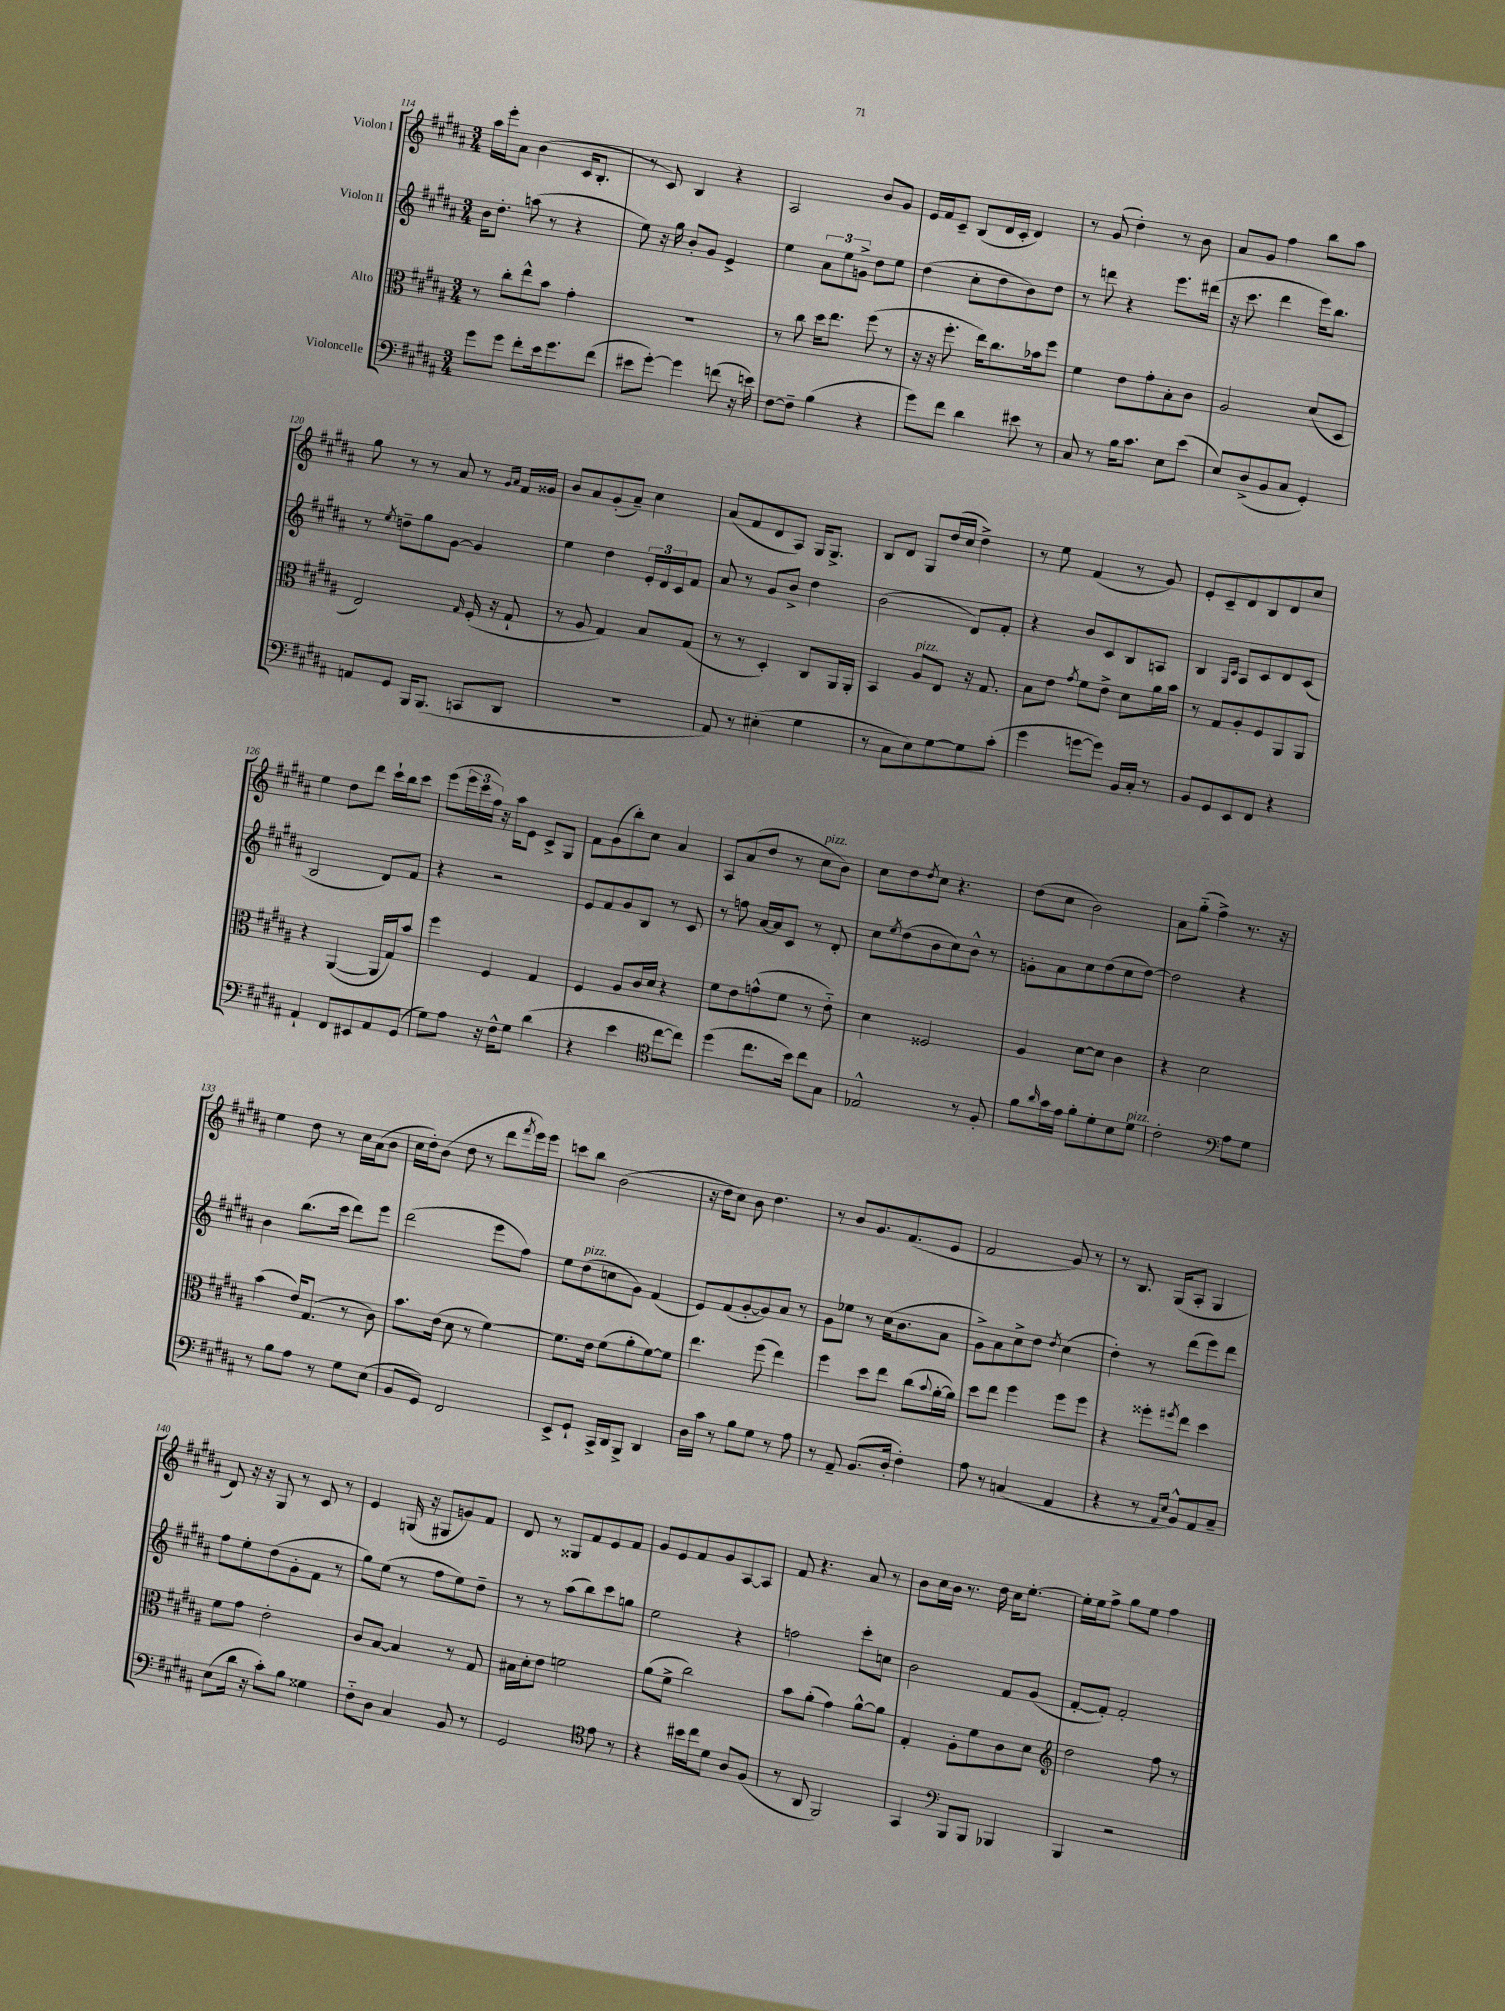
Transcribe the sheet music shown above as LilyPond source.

<<
\new StaffGroup <<
\new Staff = "s0" \with { instrumentName = "Violon I" } {
    \clef treble \key b \major \numericTimeSignature \time 3/4
    ais''16 e'''16-. ais'8 b'4( cis'16 b8.-. |
    r8 cis'8) b4 r4 |
    ais2 b'8 gis'8 |
    e'16 fis'16 cis'8-- b8( dis'16 cis'16-. dis'4) |
    r8 gis'8( dis''4-.) r8 b'8 |
    ais'8 gis'8 fis''4 b''8 ais''8 |
    gis''8 r8 r8 ais'8 r8 \grace { gis'16 ais'16 } fis'16 gisis'16 |
    b'8 ais'8 gis'8-.( ais'8--) cis''4 |
    ais'8( fis'8 dis'8 ais8) gis16 gis8.-> |
    b8 dis'8 gis8 dis''16( cis''16 dis''4->) |
    r8 e''8 fis'4( r8 gis'8) |
    e'8-. cis'8-- dis'8 b8 dis'8 cis''8 |
    e''4 dis''8 dis'''8 cis'''16-! b''16 cis'''8 |
    e'''8( \tuplet 3/2 { e'''16 cis'''16 fis''16) } r16 ais''16 e'8 cis'8-> gis8 |
    fis'8 gis'8( b''8-.) cis''8 ais'4 |
    ais8 ais'8( dis''8 r8 cis''8^\markup { \italic "pizz." } b'8) |
    cis''8 dis''8 \acciaccatura { dis''8 } cis''8 r4. |
    dis''8( cis''8 b'2) |
    ais'8 gis''8-_( fis''4->) r8. r16 |
    e''4 dis''8 r8 cis''16 ais'16( b'8 |
    cis''16 dis''16-.) b'8( dis''8 r8 dis'''8 \acciaccatura { fis'''8 } e'''16) e'''16 |
    c'''8 b''8 b'2( |
    r16 dis''16 cis''8) b'8 dis''4. |
    r8 b'8 gis'8. fis'8.( e'8 |
    fis'2 gis'8) r8 |
    r8 b8. gis16( ais8-. gis4 |
    dis'8) r16 r16 gis8 r8 cis'8 r8 |
    e'4 g16( r16 gis8 g'8) fis'8 |
    dis'8 r8 gisis8 fis'8 e'8 fis'8 |
    gis'8 e'8 fis'8 gis'8 ais8~ ais8 |
    fis'8 r4. ais'8 r8 |
    b'8 cis''16 b'16 r8. dis''16 cis''16 e''8.~-. |
    e''16-. e''16 fis''8-> gis''8 e''8 fis''4 \bar "|." |
}
\new Staff = "s1" \with { instrumentName = "Violon II" } {
    \clef treble \key b \major \numericTimeSignature \time 3/4
    b'16 dis''8.-. a''8( r8 r4 |
    e''8) r16 gis''16 b'8-. gis'8 e'4-> |
    e''4 \tuplet 3/2 { ais'8 e''8 g'8-> } dis''8 e''8 |
    dis''4( cis''8-. dis''8 b'8) dis''8 |
    r8 d'''8 r4 e'''8. dis'''16( |
    r16 cis'''8. dis'''4 e'''16) b''8. |
    r8 \acciaccatura { e''8 } d''8-- gis''8 gis'8~ gis'4 |
    e''4 dis''4 \tuplet 3/2 { e'16-. dis'16 cis'16 } fis'8 |
    ais'8 r8 gis'8 b'8-> dis''4 |
    b'2( dis'8) fis'8-. |
    r4 b'8 cis'8 b8 a8 |
    b4 \grace { gis16 cis'16 } ais8 cis'8 dis'8 cis'8( |
    b2 dis'8) fis'8 |
    r4 r2 |
    e'8 fis'8 gis'8 b8 r8 cis'8 |
    r8 f''8 ais'16~ ais'16 cis'8 r8 dis'8-. |
    cis''8 \acciaccatura { e''8 } dis''8( b'8 cis''8) b'8-^ r8 |
    g'8-. ais'8 cis''8 dis''8( cis''8 dis''8~) |
    dis''2 r4 |
    b'4 b''8.( cis'''16 dis'''8) e'''8 |
    dis'''2( e'''8 fis''8) |
    e''8 dis''8^\markup { \italic "pizz." }( c''8 gis'8) fis'4( |
    e'8) fis'8( gis'8~-. gis'8) ais'8 r8 |
    gis'8 ees''8 r8 cis''16( b'8. ais'8 |
    gis'8->) ais'8 cis''8-> dis''8 \acciaccatura { dis''8 } cis''4( |
    dis''4-.) r8 dis'''8( e'''8) dis'''8 |
    fis''8 e''8-. dis''8( gis'8-. fis'8 r8 |
    gis''8) e''8( r8 fis''8 e''8) dis''8-- |
    r8 r8 ais''8( b''8) cis'''8 g''8 |
    e''2 r4 |
    f''2 cis'''8-. c''8 |
    b'2 fis'8 gis'8( |
    fis'8~-. fis'8-.) fis'2-. \bar "|." |
}
\new Staff = "s2" \with { instrumentName = "Alto" } {
    \clef alto \key b \major \numericTimeSignature \time 3/4
    r8 cis''8-. e''8-^ b'8 gis'4-. |
    R2. |
    r8 cis''8 dis''16 e''8. fis''8( r8 |
    r16 r16 fis''8.-. e''16) cis''8. bes'16 fis''8 |
    fis'4 e'8 gis'8-. b8-. cis'8 |
    ais2 dis'8( dis8 |
    e2) \grace { gis16 } fis16-.( r16 gis8-! |
    r8 ais8 gis4) b8 gis8( |
    r8 r8 dis4-.) cis8 ais,16 ais,16-. |
    b,4 ais8^\markup { \italic "pizz." } e8 r16 gis8. |
    b8 e'8 \acciaccatura { gis'8 } fis'8 e'8-> dis'8 ais'16 b'16 |
    r8 gis8 ais8-. fis8 ais,8 ais,8 |
    r4 ais,4~( ais,16 gis16) b'8 |
    fis''4 fis4 gis4 |
    fis4 ais8 cis'16 dis'16 r4 |
    fis'8 e'8 g'8-^( fis'8 r8 e'8-_) |
    dis'4 fisis2 |
    ais4 dis'8~ dis'8 cis'4 |
    r4 dis'2 |
    b'4( e'16) gis8.( r8 cis'8) |
    b'8. e'16( dis'8 r8 fis'4~) |
    fis'8. e'16 fis'8( ais'8-. fis'8~) fis'8 |
    e''4. fis''8( e''4) |
    fis''4 dis''8 e''8 cis''8( \appoggiatura { b'8 } ais'16~-. ais'16) |
    dis''8 e''8 fis''4 fis''8 fis''8 |
    r4 fisis''8-. \acciaccatura { fis''8 } e''8 dis''4 |
    fis'8 gis'8 e'2-. |
    cis'8 b8~ b4 r8 gis8 |
    bis16 dis'16-. e'8 f'2 |
    ais'8( fis'8-> cis''2) |
    b'8 ais'8-.( gis'4) ais'8~-^ ais'8 |
    gis4-. ais8-. fis'8 cis'8 dis'8 |
    \clef treble dis''2 fis''8 r8 \bar "|." |
}
\new Staff = "s3" \with { instrumentName = "Violoncelle" } {
    \clef bass \key b \major \numericTimeSignature \time 3/4
    gis'8 gis'8 fis'8-. e'16 gis'8. fis'8( |
    eis'8 gis'8~-.) gis'4 f'8( r16 e'16) |
    fis8~ fis8-- b4( r4 |
    gis'8) fis'8 dis'4 eis'8 r8 |
    cis8 r8 b16 cis'8. e8 e'8( |
    e8) dis8->( b,8 cis8 gis,4-.) |
    a,8 gis,8 b,,16 b,,8.( c,8 dis,8 |
    R2. |
    ais,8) r8 eis4-.( gis4 |
    r8 cis8 e8) gis8~ gis8 cis'8-.( |
    gis'4 g'8~ g'8) b,16 cis16-. r8 |
    b,8 gis,8 e,8 fis,8 r4 |
    ais,4-! fis,8 eis,8 ais,8 gis,8( |
    gis8) ais8 r16 fis16-^ gis8 dis'4( |
    r4 e'4 \clef tenor cis''8~ cis''8) |
    dis''4( cis''8. b'16) cis''8 gis8 |
    ees2-^ r8 fis8-. |
    fis'8 \grace { ais'16 } gis'16 e'16 fis'8-. dis'8-. b8 dis'8^\markup { \italic "pizz." } |
    cis'2-. \clef bass ais8 gis8 |
    r8 b8 ais8 r8 gis8 e8( |
    b,8 gis,8) fis,2 |
    e,8-> gis,8-! cis,16-> dis,16 b,,8-> dis,4 |
    dis16 cis'16 r8 b8 gis8 r8 ais8 |
    r8 ais,8-- b,8.( dis16-. fis4-.) |
    ais8 r8 c4( ais,4 |
    r4 r8 \grace { ais,16 e16 } b,8-^) ais,8 cis8-- |
    e8( dis'16 r16 cis'8-.) b8 gisis4 |
    fis8-_ dis8 cis4 b,8 r8 |
    gis,2 \clef tenor e'8 r8 |
    r4 bis'16 cis''16 dis'8 ais8 fis8( |
    r8 ais,8 fis,2) |
    gis,4 \clef bass b,,8 b,,8 bes,,4 |
    b,,4 r2 \bar "|." |
}
>>
>>
\layout { \context { \Score currentBarNumber = #114 } }
